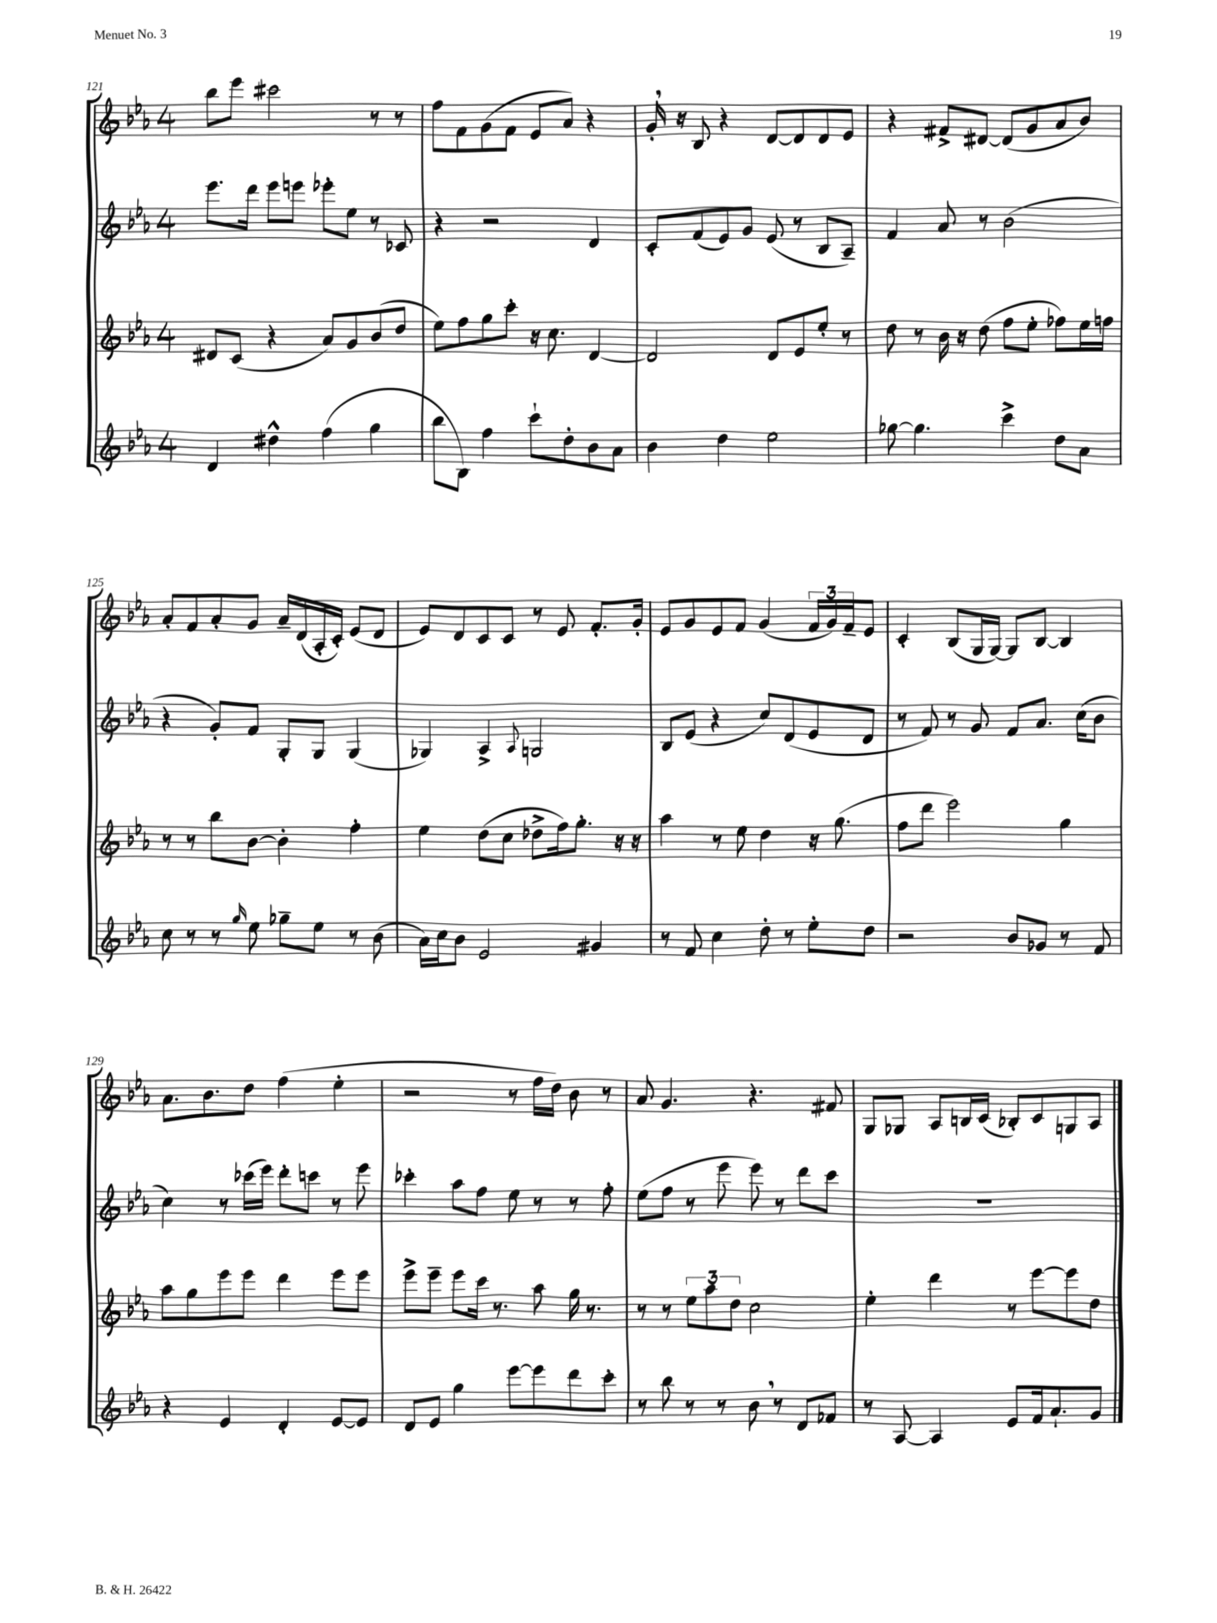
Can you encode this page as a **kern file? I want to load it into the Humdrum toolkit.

**kern	**kern	**kern	**kern
*part4	*part3	*part2	*part1
*staff4	*staff3	*staff2	*staff1
*clefG2	*clefG2	*clefG2	*clefG2
*k[b-e-a-]	*k[b-e-a-]	*k[b-e-a-]	*k[b-e-a-]
*M4/4	*M4/4	*M4/4	*M4/4
=121	=121	=121	=121
4d/	8d#X/L	8.eee-\L	8bb-\L
.	(8c/J	.	8eee-\J
.	.	16ddd\Jk	.
4dd#X^^\	4r	8eee-\L	2ccc#X\
.	.	8eeen\J	.
(4ff\	8a-/L)	8eee-X'\L	.
.	8g/	8ee-\J	.
4gg\	(8b-/	8r	8r
.	8dd/J	8c-X/	8r
=122	=122	=122	=122
8bb-\L	8ee-\L)	4r	8ff\L
8B-\J)	8ff\	.	8f\
4ff\	8gg\	2r	(8g\
.	8ccc'\J	.	8f\J
8ccc`\L	16r	.	8e-/L
.	8.cc\	.	.
8dd'\	.	.	8a-/J)
8b-\	[4d/	4d/	4r
8a-\J	.	.	.
=123	=123	=123	=123
4b-\	2d/]	8c'/L	16g',/
.	.	.	16r
.	.	(8f/	8B-/
4dd\	.	8e-/)	4r
.	.	8g/J	.
2ee-\	8d/L	(8e-/	[8d/L
.	8e-/	8r	8d/]
.	8ee-'/J	8B-/L	8d/
.	8r	8A-~/J)	8e-/J
=124	=124	=124	=124
[8gg-X\	8dd\	4f/	4r
4.gg-\]	8r	.	.
.	16b-\	8a-/	8f#X^/L
.	16r	.	.
.	(8dd\	8r	[8d#X/J
4ccc^\	8ff\L	(2b-\	(8d#/L]
.	8ee-'\J	.	8g/
8dd\L	8ff-X\L)	.	8a-/
8a-\J	16ee-\L	.	8b-/J)
.	16ffn\JJ	.	.
!!LO:LB:g=z
=125	=125	=125	=125
8cc\	8r	4r	8a-'/L
8r	8r	.	8f/
8r	8bb-\L	8g'/L)	8a-'/
16qqgg/	.	.	.
8ee-\	[8b-\J	8f/J	8g/J
8gg-X~\L	4b-'\]	8G'/L	16a-~/LL
.	.	.	(16d/
8ee-\J	.	8G/J	16A-'/
.	.	.	16c'/JJ)
8r	4ff'\	(4G/	(8e-/L
(8b-\	.	.	8d/J
=126	=126	=126	=126
16a-\LL)	4ee-\	4G-X/)	8e-/L)
16cc\J	.	.	.
8b-\J	.	.	8d/
2e-/	(8dd\L	4A-^/	8c/
.	8cc\J	.	8c/J
.	.	8qqA-/	.
.	8dd-X^\L	2Gn/	8r
.	16ff\k)	.	8e-/
.	8.gg'\J	.	.
4g#X/	.	.	8.f'/L
.	16r	.	.
.	16r	.	16g'/Jk
=127	=127	=127	=127
8r	4aa-\	8B-/L	8e-/L
8f/	.	(8e-/J	8g/
4cc\	8r	4r	8e-/
.	8ee-\	.	8f/J
8dd'\	4dd\	8cc/L)	(4g/
8r	.	(8d/	.
8ee-'\L	16r	8e-/	24f/LL
.	.	.	24g/)
.	(8.gg\	.	.
.	.	.	24f~/J
8dd\J	.	8d/J	8e-/J
=128	=128	=128	=128
2r	8ff\L	8r	4c'/
.	8ddd\J	8f/)	.
.	2eee-\)	8r	(8B-/L
.	.	8g/	16G/L
.	.	.	[16G/JJ)
8b-/L	.	8f/L	8G/L]
8g-X/J	.	8.a-/J	[8B-/J
8r	4gg\	.	4B-/]
.	.	(16cc\KL	.
8f/	.	8b-\J	.
!!LO:LB:g=z
=129	=129	=129	=129
4r	8aa-\L	4cc\)	8.a-\L
.	8gg\	.	.
.	.	.	8.b-\
4e-/	8eee-\	8r	.
.	8eee-\J	(16ccc-X\LL	8dd\J
.	.	16eee-\JJ)	.
4d'/	4ddd\	8ddd'\L	(4ff\
.	.	8cccn\J	.
[8e-/L	8eee-\L	8r	4ee-'\
8e-/J]	8eee-\J	8eee-\	.
=130	=130	=130	=130
8d/L	8eee-^\L	4ccc-X'\	2r
8e-/J	8eee-~\J	.	.
4gg\	8eee-\L	8aa-\L	.
.	16ccc\Jk	8ff\J	.
.	8.r	.	.
[8eee-\L	.	8ee-\	8r
8eee-\]	8aa-\	8r	16ff\LL
.	.	.	16dd\JJ)
8ddd\	16gg\	8r	8b-\
.	8.r	.	.
8ccc'\J	.	8ff'\	8r
=131	=131	=131	=131
8r	8r	(8ee-\L	8a-/
8bb-\	8r	8ff\J	4.g/
8r	12ee-\L	8r	.
.	12aa-\	.	.
8r	.	8eee-\	.
.	12dd\J	.	.
8b-,\	2cc\	8eee-\)	4.r
8r	.	8r	.
8d/L	.	8ddd\L	.
8f-X/J	.	8ccc\J	8f#X/
=132	=132	=132	=132
8r	4ee-'\	1r	8G/L
[8A-/	.	.	8G-X/J
4A-/]	4ddd\	.	8A-/L
.	.	.	16Bn/L
.	.	.	(16c/JJ
8e-/L	8r	.	8B-X'/L)
16f/k	[8eee-\L	.	8c/
8.a-`/	.	.	.
.	8eee-\]	.	8Gn/
8g/J	8dd\J	.	8A-/J
==	==	==	==
*-	*-	*-	*-
